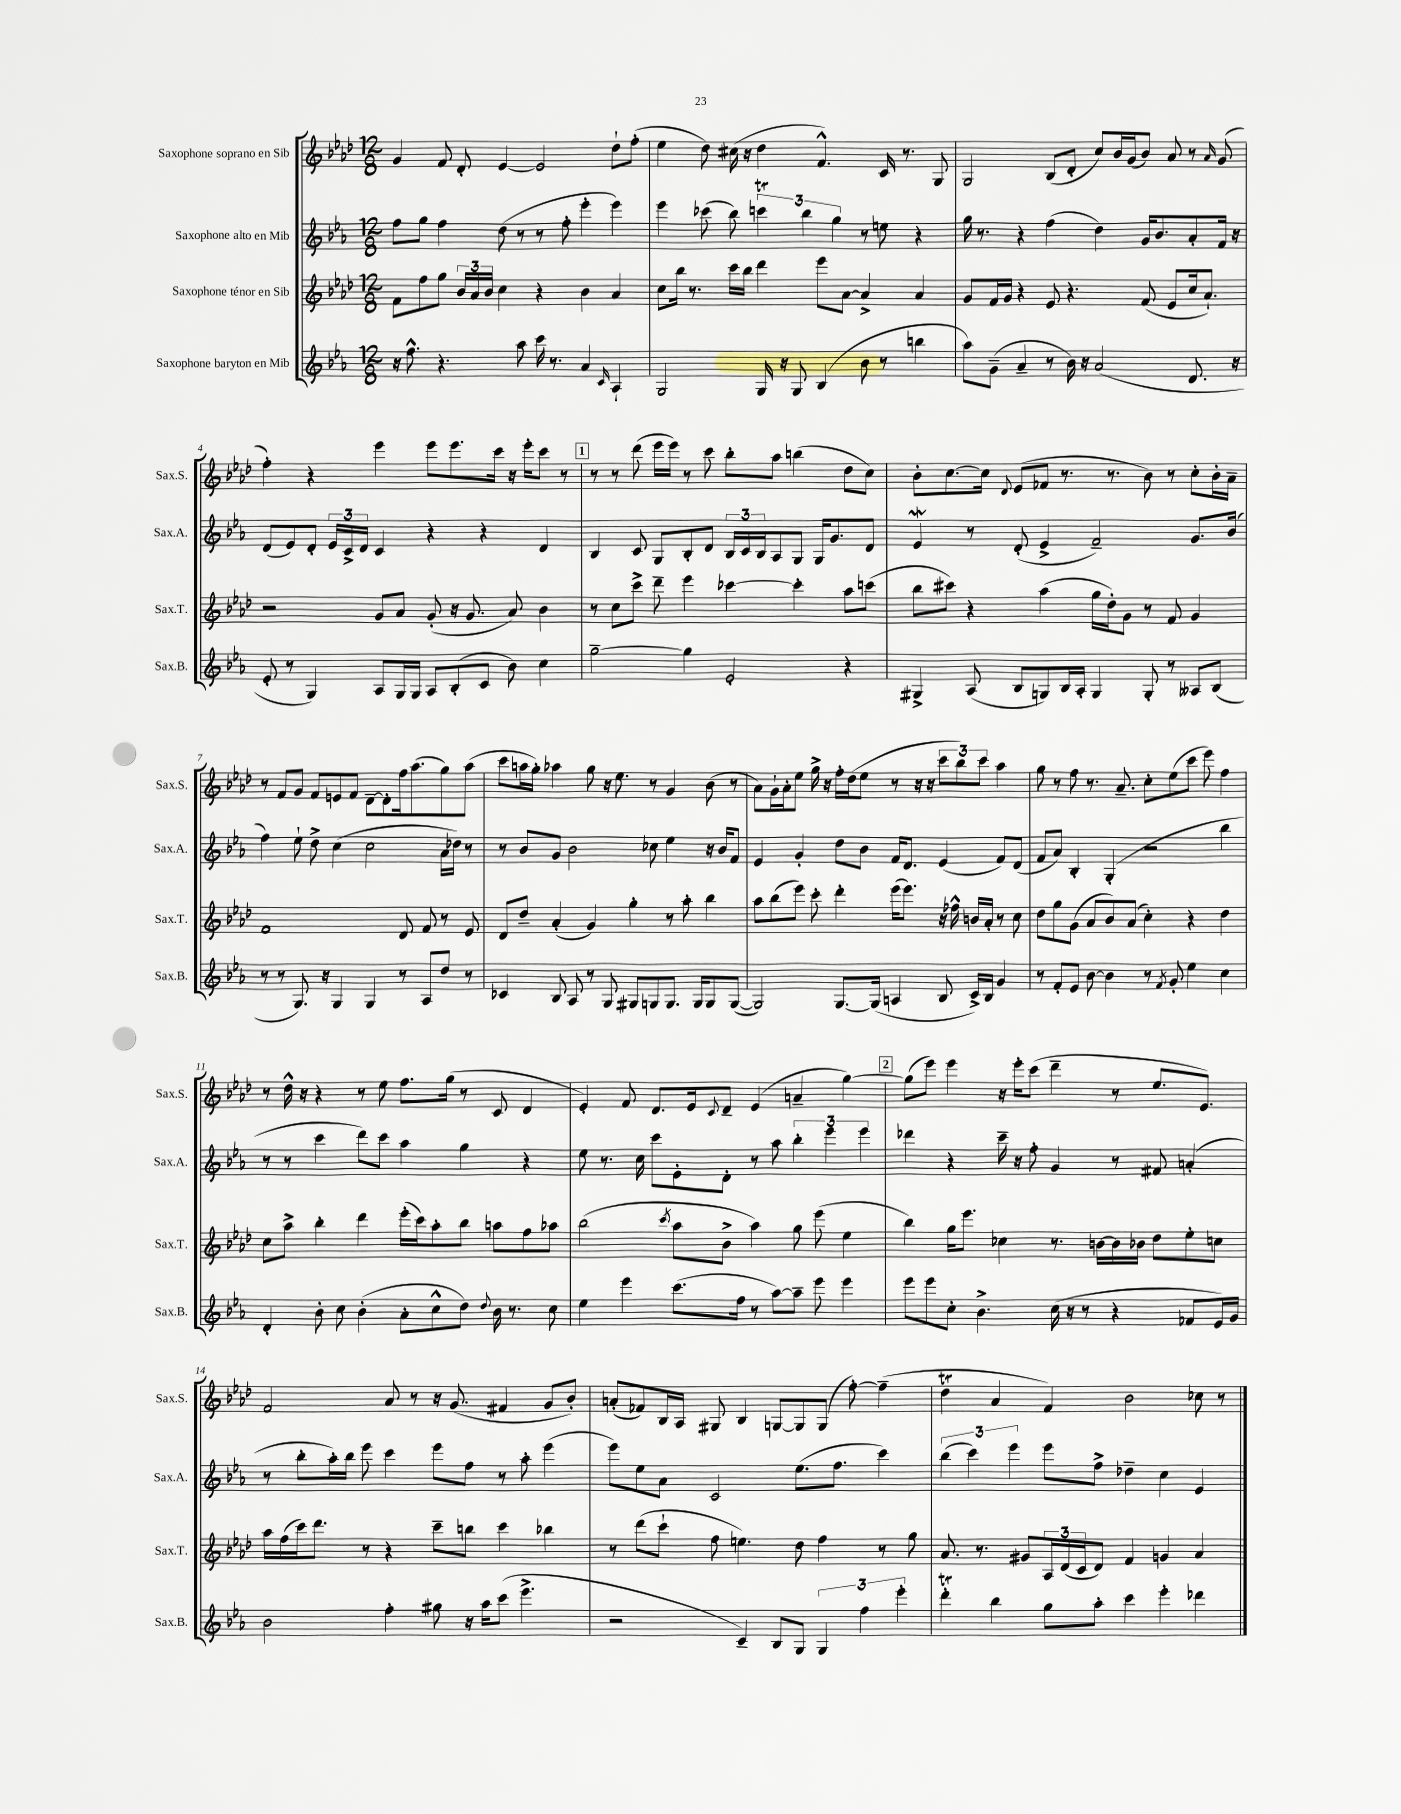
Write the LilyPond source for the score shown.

<<
\new StaffGroup <<
\new Staff = "s0" \with { instrumentName = "Saxophone soprano en Sib" shortInstrumentName = "Sax.S." } {
    \clef treble \key aes \major \numericTimeSignature \time 12/8
    g'4 f'8 des'8-. ees'4~ ees'2 des''8-! f''8-.( |
    ees''4 des''8) cis''16( r16 des''4 f'4.-^) c'16 r8. g8 |
    g2 bes8( des'8-. c''8) bes'16 g'16( bes'8) aes'8 r8 \grace { aes'16 } g'8( |
    f''4-.) r4 ees'''4 ees'''8 ees'''8. c'''16 r16 ees'''16-. c'''8 r8 |
    \mark \markup { \box "1" } r8 r8 des'''8( ees'''16 ees'''16) r8 c'''8 bes''8-. aes''8 b''4( des''8 c''8) |
    bes'8-. c''8.~ c''16 \appoggiatura { des'8 } ees'8( fes'8 r8. r8. bes'8) r8 c''8-. bes'16-. aes'16-- |
    r8 f'8 g'8 f'8 e'8 f'8 des'8~-- des'8-. f''16 aes''8.( g''8) aes''8( |
    c'''8 a''16 g''16-.) aes''4 g''8 r16 ees''8. r8 g'4 bes'8( r8 |
    aes'8) g'16-! aes'16-. ees''8 g''16-> r16 f''16-. des''16( ees''8 r8 r16 r16 \tuplet 3/2 { c'''8 bes''8) c'''8 } aes''4 |
    g''8 r8 f''8 r8. aes'8.-- c''8-. ees''8( c'''8 ees'''8) f''4 |
    r8 des''16-^ r16 r4 r8 ees''8 f''8. g''16( r8 c'8 des'4 |
    ees'4-.) f'8 des'8. ees'16 \appoggiatura { c'8 } des'8-- ees'4( a'4-- g''4~) |
    \mark \markup { \box "2" } g''8( ees'''8) ees'''4 r16 ees'''16-. c'''8( des'''4-- r8 ees''8. ees'8.) |
    f'2 aes'8 r8 r16 g'8.( fis'4 g'8 bes'8-.) |
    a'8-.( fes'8) bes16 aes16 gis8 bes4 g8~ g8 g8( f''8~-.) f''4--( |
    des''4\trill aes'4 f'4) bes'2 ces''8 r8 \bar "|." |
}
\new Staff = "s1" \with { instrumentName = "Saxophone alto en Mib" shortInstrumentName = "Sax.A." } {
    \clef treble \key ees \major \numericTimeSignature \time 12/8
    f''8 g''8 f''4 d''8( r8 r8 f''8-. ees'''4-. ees'''4) |
    ees'''4 ces'''8( bes''8) \tuplet 3/2 { c'''4\trill bes''4 g''4 } r8 e''8 r4 |
    g''16 r8. r4 f''4( d''4) g'16 bes'8. aes'8-. f'16 r16 |
    d'8( ees'8) d'8-. \tuplet 3/2 { ees'16 c'16-> d'16 } c'4 r4 r4 d'4 |
    \mark \markup { \box "1" } bes4 c'8 g8 bes8-. d'8 \tuplet 3/2 { bes16 c'16 bes16 } aes8 g8 g16 g'8. d'8 |
    ees'4\mordent r8 d'8-.( ees'4-> f'2--) g'8. bes'16( |
    f''4) ees''8-! d''8-> c''4( c''2 aes'16 des''16) r8 |
    r8 bes'8 g'8 bes'2 ces''8 ees''4 r16 bes'16 f'8 |
    ees'4 g'4-. d''8 bes'8 f'16 d'8. ees'4( f'8) d'8( |
    f'8 aes'8) bes4-. g4-.( r2 bes''4 |
    r8 r8 c'''4 d'''8) c'''8 aes''4 g''4 r4 |
    ees''8 r8. c''16 c'''8 ees'8-. d'8-. r8 aes''8 \tuplet 3/2 { bes''4-. ees'''4 ees'''4 } |
    \mark \markup { \box "2" } des'''4 r4 c'''16-- r16 f''8-. g'4 r8 fis'8 a'4-.( |
    r8 bes''8-. aes''16-.) bes''16 ees'''8 c'''4 ees'''8 f''8 r8 aes''8-. ees'''4( |
    ees'''8) ees''8 aes'8 c'2 ees''8.( f''8. c'''4) |
    \tuplet 3/2 { bes''4( c'''4) ees'''4 } ees'''8 f''8-> des''4-- c''4 ees'4 \bar "|." |
}
\new Staff = "s2" \with { instrumentName = "Saxophone ténor en Sib" shortInstrumentName = "Sax.T." } {
    \clef treble \key aes \major \numericTimeSignature \time 12/8
    f'8 f''8 g''8 \tuplet 3/2 { bes'16 aes'16 bes'16 } c''4 r4 bes'4 aes'4 |
    c''8 bes''16 r8. c'''16 bes''16 des'''4 ees'''8 aes'8~ aes'4-> aes'4 |
    g'8 f'16 g'16 r4 ees'8 r4. f'8( ees'8 c''16 aes'8.-!) |
    r2 g'8 aes'8 g'8-.( r16 g'8. aes'8) bes'4 |
    \mark \markup { \box "1" } r8 c''8 c'''8-> des'''8-- ees'''4 ces'''4~ ces'''4-. aes''8 c'''8( |
    bes''8 cis'''8) r4 aes''4( g''16 des''16-.) g'8 r8 f'8 g'4 |
    f'1 des'8 f'8 r8 ees'8 |
    des'8 des''8-- aes'4-.( g'4) g''4-. r8 aes''8-. bes''4 |
    aes''8 bes''8( ees'''8) c'''8-. des'''4-. ees'''16( ees'''8.) r16 fes''16-^ b'16 aes'16-. r8 c''8 |
    des''8 g''8 g'8( aes'8 bes'8) aes'8( c''4-.) r4 des''4 |
    c''8 aes''8-> bes''4-. des'''4 ees'''16-.( c'''16) aes''8-. bes''8 a''8 f''8 aes''8 |
    bes''2( \acciaccatura { c'''8 } aes''8 bes'8-> aes''4) g''8 ees'''8( ees''4 |
    \mark \markup { \box "2" } bes''4) g''16 ees'''8. ces''4 r8. b'16~ b'16 bes'16 des''8 ees''8-. c''8 |
    aes''16 f''16( c'''16) des'''8. r8 r4 c'''8-- b''8 c'''4 bes''4 |
    r8 des'''8( c'''8-! f''8 e''4.) des''8 f''4 r8 g''8 |
    aes'8. r8. gis'8 \tuplet 3/2 { aes16 des'16( c'16 } des'8) f'4 g'4 aes'4 \bar "|." |
}
\new Staff = "s3" \with { instrumentName = "Saxophone baryton en Mib" shortInstrumentName = "Sax.B." } {
    \clef treble \key ees \major \numericTimeSignature \time 12/8
    r16 f''8.-^ r4. aes''8 c'''16 r8. aes'4 \grace { c'16 } aes4-! |
    g2 g16 r16 g8 bes4( bes'8 r8 b''4 |
    aes''8) g'8--( aes'4-- r8 bes'16) r16 aes'2( d'8. r16 |
    ees'8-. r8 g4) aes8 g16 g16 aes8 bes8-.( c'8 bes'8) c''4 |
    \mark \markup { \box "1" } g''2~-- g''4 ees'2-. r4 |
    gis4-> aes8( bes8 g8) bes16 aes16-. g4 g8-. r8 aeses8 bes8( |
    r8 r8 g8.) r16 g4 g4 r8 aes8 d''8 r8 |
    ces'4 bes8 aes8 r8 g8 gis8 g8 g8. g16 g8 g8~( |
    g2) g8.~ g16( a4 bes8 c'16->) bes16 g'4 |
    r8 f'8-. ees'8 bes'8~ bes'4 r8 \acciaccatura { f'8 } g'8-. ees''4 c''4 |
    d'4-. bes'8-. c''8 bes'4-.( aes'8-. c''8-^ d''8) \appoggiatura { d''8 } bes'16 r8. c''8 |
    ees''4 ees'''4 c'''8.( f''16 r8 aes''8~) aes''8-- ees'''8 ees'''4 |
    \mark \markup { \box "2" } ees'''8 ees'''8 c''8-. bes'4.-> c''16( r16 r8 r4 fes'8 ees'16) g'16 |
    bes'2 f''4-. gis''8 r16 aes''16 c'''8( ees'''4.-> |
    r2 c'4--) bes8 g8 \tuplet 3/2 { g4 f''4 ees'''4-. } |
    d'''4-.\trill bes''4 g''8 aes''8-. c'''4 ees'''4-. des'''4 \bar "|." |
}
>>
>>
